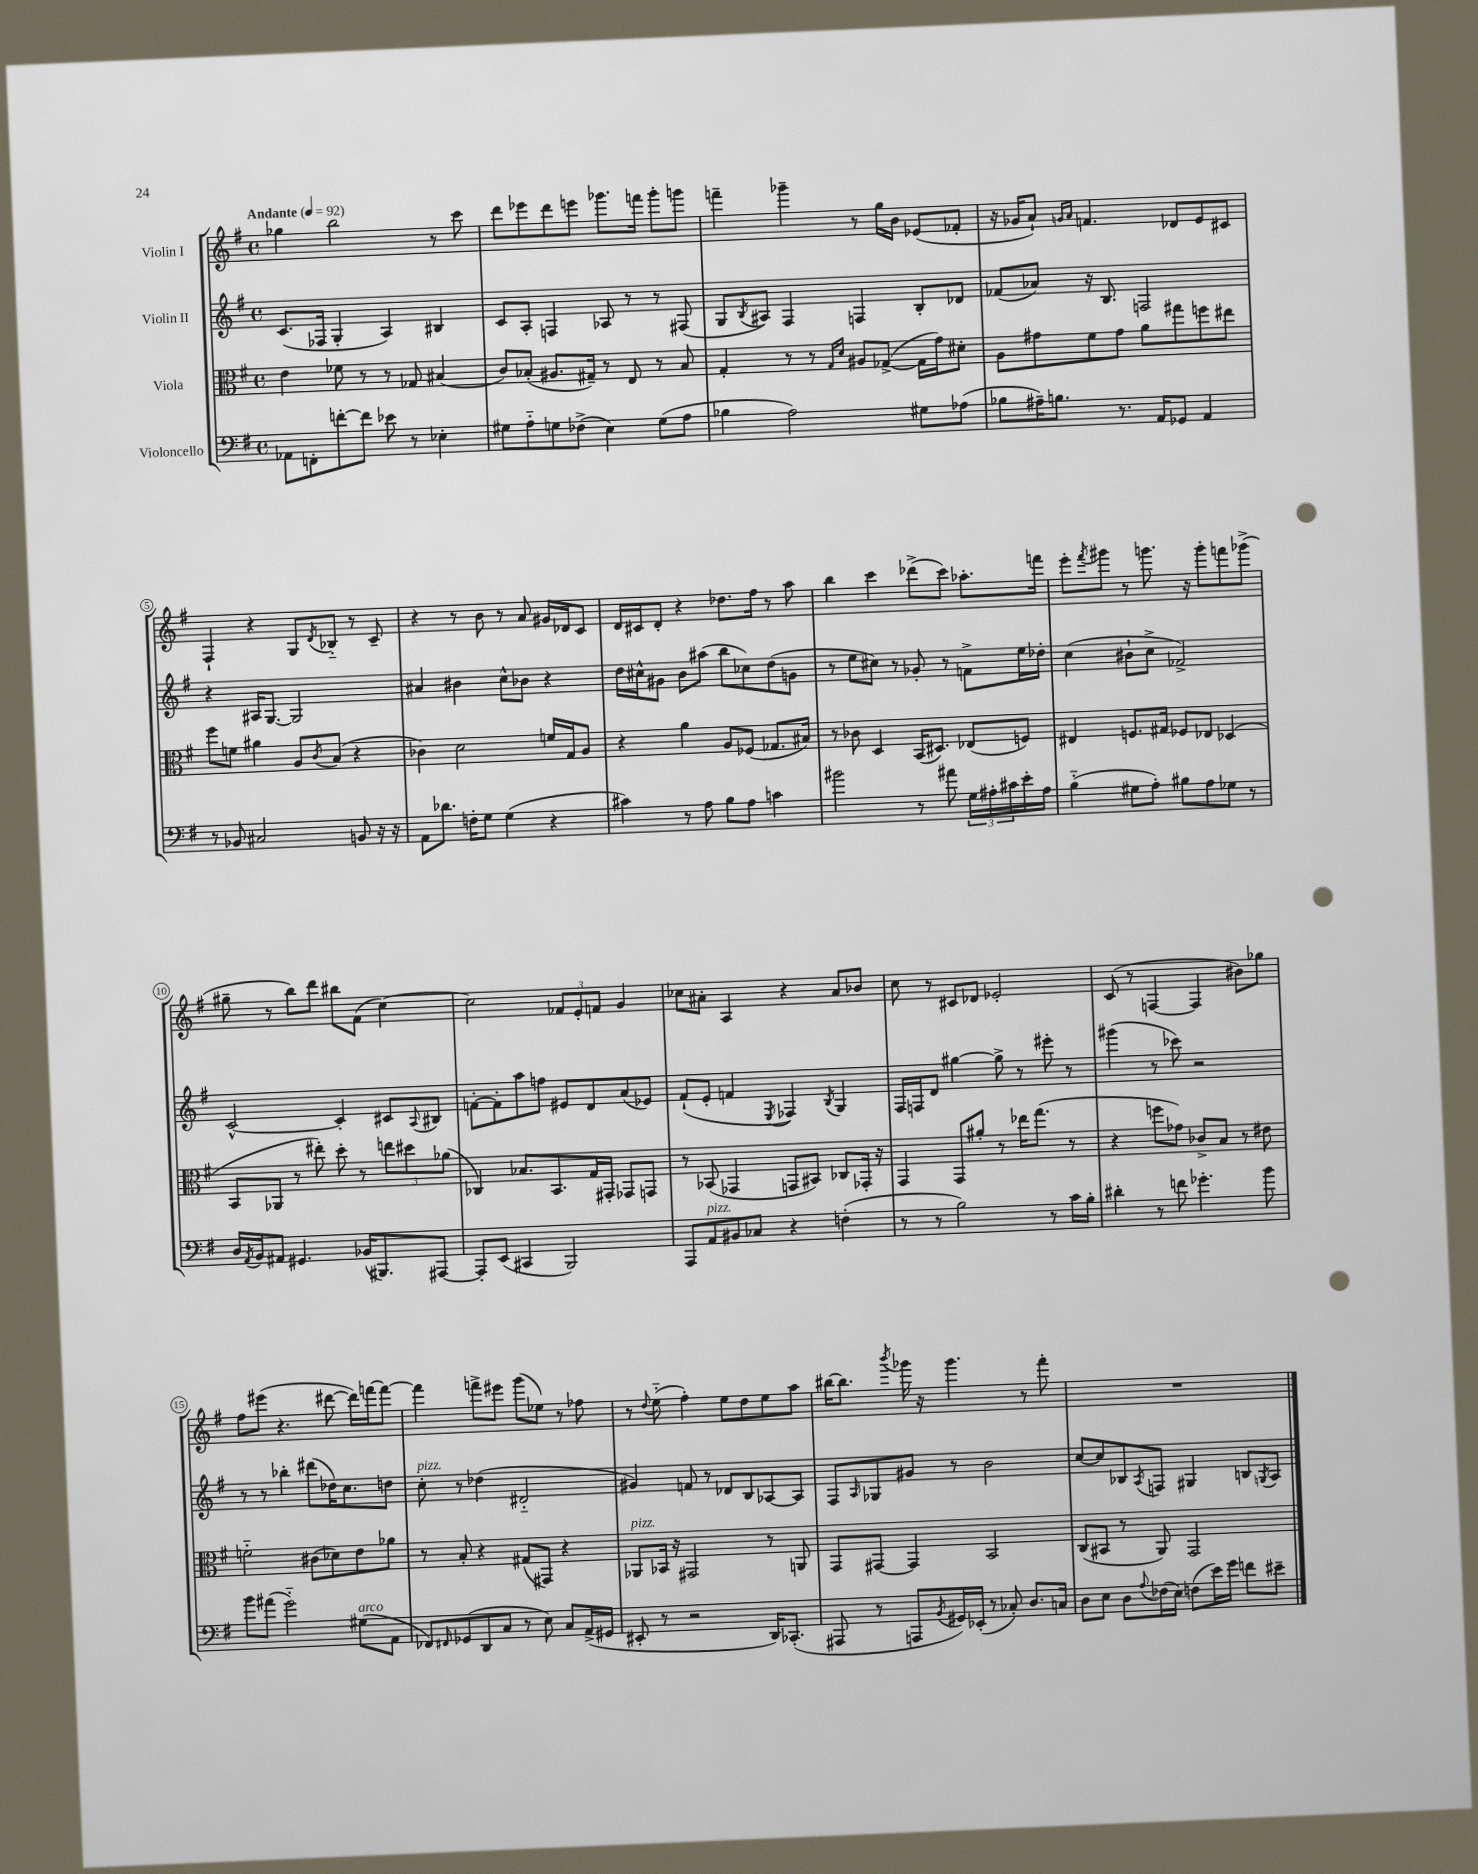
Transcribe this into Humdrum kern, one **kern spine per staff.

**kern	**kern	**kern	**kern
*part4	*part3	*part2	*part1
*staff4	*staff3	*staff2	*staff1
*I"Violoncello	*I"Viola	*I"Violin II	*I"Violin I
*clefF4	*clefC3	*clefG2	*clefG2
*k[f#]	*k[f#]	*k[f#]	*k[f#]
*M4/4	*M4/4	*M4/4	*M4/4
*met(c)	*met(c)	*met(c)	*met(c)
*MM92	*MM92	*MM92	*MM92
=1	=1	=1	=1
!	!	!	!LO:TX:a:B:t=Andante
8AA-X\L	4e\	(8.c/L	4gg-X\
8FFn'\	.	.	.
.	.	16F-X/Jk	.
[8fn'\	8f-X\	4G'/	2bb\
8f\J]	8r	.	.
8e-X\	8r	4A/)	.
8r	8G-X/	.	.
4E-X'\	(4B#X/	4B#X/	8r
.	.	.	8ccc\
=2	=2	=2	=2
8G#X\L	8c/L)	8c/L	8ddd\L
8A\	(8B-X'/J	8A'/J	8eee-X\
8Gn\	8.A#X/L	4Fn/	8ddd\
(8F-X^\J	.	.	8eeen\J
.	16G#X~/Jk)	.	.
4E\)	8r	8A-X/	8.ggg-X\L
.	8E/	8r	.
.	.	.	16fffn\Jk
(8G\L	8r	8r	8ggg-'\L
8A\J	8B-/	(8F#X/	8gggn\J
=3	=3	=3	=3
4B-X\	4G'/	8G/L	4fffn~\
.	.	8qB/	.
.	.	8A#X/J)	.
2A\)	8r	4F#/	4ggg-X~\
.	8r	.	.
.	16qqG/LL	.	.
.	16qqd/JJ	.	.
.	8A#X/L	4Fn/	8r
.	([8G-X^/J	.	16gg\LL
.	.	.	16b\JJ
8G#X\L	16G-\LL]	8B'/L	(8e-X/L
.	16g\J)	.	.
(8A-X\J	8d#X'\J	8d-X/J	8f-X'/J
=4	=4	=4	=4
8B-X\L	8A\L	(8f-X/L	16r
.	.	.	16g-X/KL
16A#X~\K)	8g#X\	8a-X/J)	8a`/J)
8.Bn\J	.	.	.
.	.	.	16qqgn/LL
.	.	.	16qqa/JJ
.	8f#\	16r	4.fn/
.	.	8.B/	.
8.r	8g#\J	.	.
.	8a\L	2Fn/	.
16AA/KL	.	.	.
8GG-X/J	8gg#X\	.	8d-X/L
4AA/	8ffn\	.	8e/
.	8ee#X\J	.	8c#X/J
!!LO:LB:g=z
=5	=5	=5	=5
8r	8ff#\L	4r	4F#`/
8BB-X/	8fn\J	.	.
2C#X/	4a#X\	16A#X/KL	4r
.	.	[8.G/J	.
.	8A/L	2G/]	8G/L
.	8qc/	.	8qd/
.	(8B/J	.	8B-X/J
8BBn/	4r	.	8r
16r	.	.	8c~/
16r	.	.	.
=6	=6	=6	=6
8AA\L	4c-X\)	4a#X/	4r
8.d-X\J	.	.	.
.	2d\	4b#X\	8r
16Fn'\KL	.	.	.
8G\J	.	.	8b\
(4G\	.	8cc^^\L	8r
.	.	8b-X\J	8a/
4r	16fn/LL	4r	16g#X/LL
.	16G/J	.	16d-X/J
.	8A/J	.	8c/J
=7	=7	=7	=7
4c#X\)	4r	16dd\LL	16d/LL
.	.	16cc#X^^\J	16c#X/J
.	.	8g#X\J	8d'/J
8r	4a\	8b\L	4r
8A\	.	(8aa#X\J	.
8B\L	8A/L	8bb\L	8.dd-X\L
8A\J	(8F-X/J	8cc-X\)	.
.	.	.	16ff#\Jk
4cn\	8.G-X/L	(8dd\	8r
.	.	8gn\J	8aa\
.	16B#X/Jk)	.	.
=8	=8	=8	=8
2b#X\	8r	8r	4bb\
.	8c-X\	8ee\L	.
.	4D/	8cc#X\J)	4ccc\
.	.	8r	.
8r	(16BB/KL	8g-X'/	(8ddd-X^\L
.	8.D#X/J)	.	.
8a#X\	.	8r	8ccc\J)
24G\LL	(8E-X/L	8fn^\L	8.aa-X'\L
24A#X'\	.	.	.
24c#X\	.	.	.
16e'\	8Fn/J)	16ee\L	.
16A#\JJ	.	16dd-X'\JJ	16fffn\Jk
=9	=9	=9	=9
(4B\	4E#X/	(4cc\	8eee'\L
.	.	.	8qfff#/
.	.	.	8ggg#X\J
8G#X\L	8.Fn/L	8b#X`\L	8r
8A'\J)	.	8cc^\J	8.gggn\
.	16G#X/Jk	.	.
8B#X\L	8F-X/L	2f-X^/)	.
.	.	.	16r
8A\	8E-X/J	.	8ggg'\L
8G-X\J	(4D-X/	.	8fffn\
8r	.	.	(8ggg-X^\J
!!LO:LB:g=z
=10	=10	=10	=10
16D/LL	8BB/L	[2c^^/	8gg#X~\
8qAA/	.	.	.
16BB/J	.	.	.
8AA#X/J	8AA-X/J	.	8r
4.GG#X/	8r	.	8bb\L)
.	8ee#X'\)	.	8ddd\J
.	8dd'\	4c'/]	8bb#X\L
(16BB-X/KL	8r	.	(8f#\J
8.BBB#X/)	.	.	.
.	12een\L	8c#X/L	[4cc\)
.	12dd#X\	.	.
.	.	8qqA/	.
[8AAA#X/J	.	8B#X/J	.
.	(12a-X\J	.	.
=11	=11	=11	=11
8AAA#'/L]	4C-X/)	[8fn'\L	2cc\]
(8EE/J	.	8f'\]	.
4CC#X/	8.B-X/L	8aa\	.
.	.	8ffn\J	.
.	8.BB/	.	.
2BBB/)	.	8e#X/L	12f-X/L
.	.	.	12e'/
.	16G/L	8d/	.
.	.	.	12fn/J
.	16GG#X'/JJ	.	.
.	8GG-X/L	(8a/	4g/
.	8GGn/J	8e-X/J)	.
=12	=12	=12	=12
8AAA/L	8r	(8f#`/L	8cc-X\L
!LO:TX:a:i:t=pizz.	!	!	!
8AA/	(8BB-X/	8e'/J	8a#X'\J
8BB#X/	4GG-X/	4fn/	4A/
8C-X/J	.	.	.
.	.	8qE/	.
4r	8GGn/L	4F-X/)	4r
.	8BB#X/J)	.	.
.	.	8qB/	.
(4Fn'\	8C-X/L	4G/	8a#/L
.	16GG-X'/Jk	.	8b-X/J
.	16r	.	.
=13	=13	=13	=13
8r	4GG/	16F#/LL	8cc\
.	.	16Fn/J	.
8r	.	8d/J	8r
2B\)	8GG/L	[4gg#X\	8c#X/L
.	8a#X'/J	.	8d-X/J
.	8r	8gg#^\]	2e-X'/
.	16ee-X\KL	8r	.
.	(8.gg\J	.	.
8r	.	8eee#X'\	.
16c\LL	8r	8r	.
16B'\JJ	.	.	.
=14	=14	=14	=14
4d#X'\	4r	(4ggg#X\	(8c/
.	.	.	8r
8r	8ffn\L	8r	[4Fn/
8fn\	8g-X\J)	8ccc-X\)	.
4.g-X'\	8c-X^/L	2r	4F/]
.	8B/J	.	.
.	8r	.	8b#X\L)
8b\	8e#X\	.	8gg-X\J
!!LO:LB:g=z
=15	=15	=15	=15
8b\L	2fn\	8r	8ff#\L
(8a#X\J	.	8r	(8eee#X\J
2g\)	.	4bb-X'\	4.r
.	(8c#X\L	(8ddd#X\L	.
.	8d-X\)	16dd-X\K)	[8ddd#X\
.	.	8.cc\	.
!LO:TX:a:i:t=arco	!	!	!
(8G#X\L	8e\	.	16ddd#\LL])
.	.	.	[16fffn\J
8AA\J	8a-X\J	8ddn\J	8fff\J_
=16	=16	=16	=16
!	!	!LO:TX:a:i:t=pizz.	!
8FF-X/L)	8r	8cc'\	4fff\]
16qqFF#X/	.	.	.
(8GG-X/	8B'/	8r	.
8DD/	4r	(4dd-X\	8fffn^\L
8C/J	.	.	8eee#X\J
8r	(8G#X/L	2d#X/	(8ggg\L
8E\)	8GG#X/J)	.	8ee-X\J)
8C/L	4r	.	8r
(16AA^/L	.	.	8ff-X\
16GG#X/JJ	.	.	.
=17	=17	=17	=17
!	!LO:TX:a:i:t=pizz.	!	!
8EE#X'/	8AA-X/L	4g#X/)	8r
.	.	.	8qqdd/
8r	16BB-X/Jk	.	(8ee\
.	16r	.	.
2r	2GG#X/	8fn/	4ff#'\)
.	.	8r	.
.	.	8d-X/L	8ee\L
.	.	8B/	8dd\
16DD/KL)	8r	[8A-X/	8ee\
(8.CC-X'/J	.	.	.
.	8AAn/	8A-/J]	8aa\J
=18	=18	=18	=18
8AAA#X/	8GG/L	8F#/L	[16bb#X\KL
.	.	.	8.bb#\J]
.	.	16qqA/	.
8r	[8GG#X/J	8G-X/	.
.	.	.	8qbbb/
8AAAn/L	4GG#/]	8g#X/J	16ggg-X\
.	.	.	16r
8qBB/	.	.	.
16GG#X/L)	.	8r	4.ggg-\
(16EE-X'/JJ	.	.	.
8r	2BB/	2b\	.
8C-X'/)	.	.	.
8.D/L	.	.	8r
.	.	.	8fff#'\
16Cn/Jk	.	.	.
=19	=19	=19	=19
8D\L	(8C/L	[8cc/L	1r
8E\J	8BB#X/J	8cc/]	.
8D\L	8r	8B-X/	.
8qqA/	.	8qA/	.
(16F-X\L	8AA/)	8Fn/J	.
16E\JJ)	.	.	.
(8Fn\L	2GG/	4G#X/	.
16e\L)	.	.	.
16g\JJ	.	.	.
8fn\L	.	8Bn/L	.
.	.	8qGn/	.
8e#X~\J	.	8A/J	.
==	==	==	==
*-	*-	*-	*-
